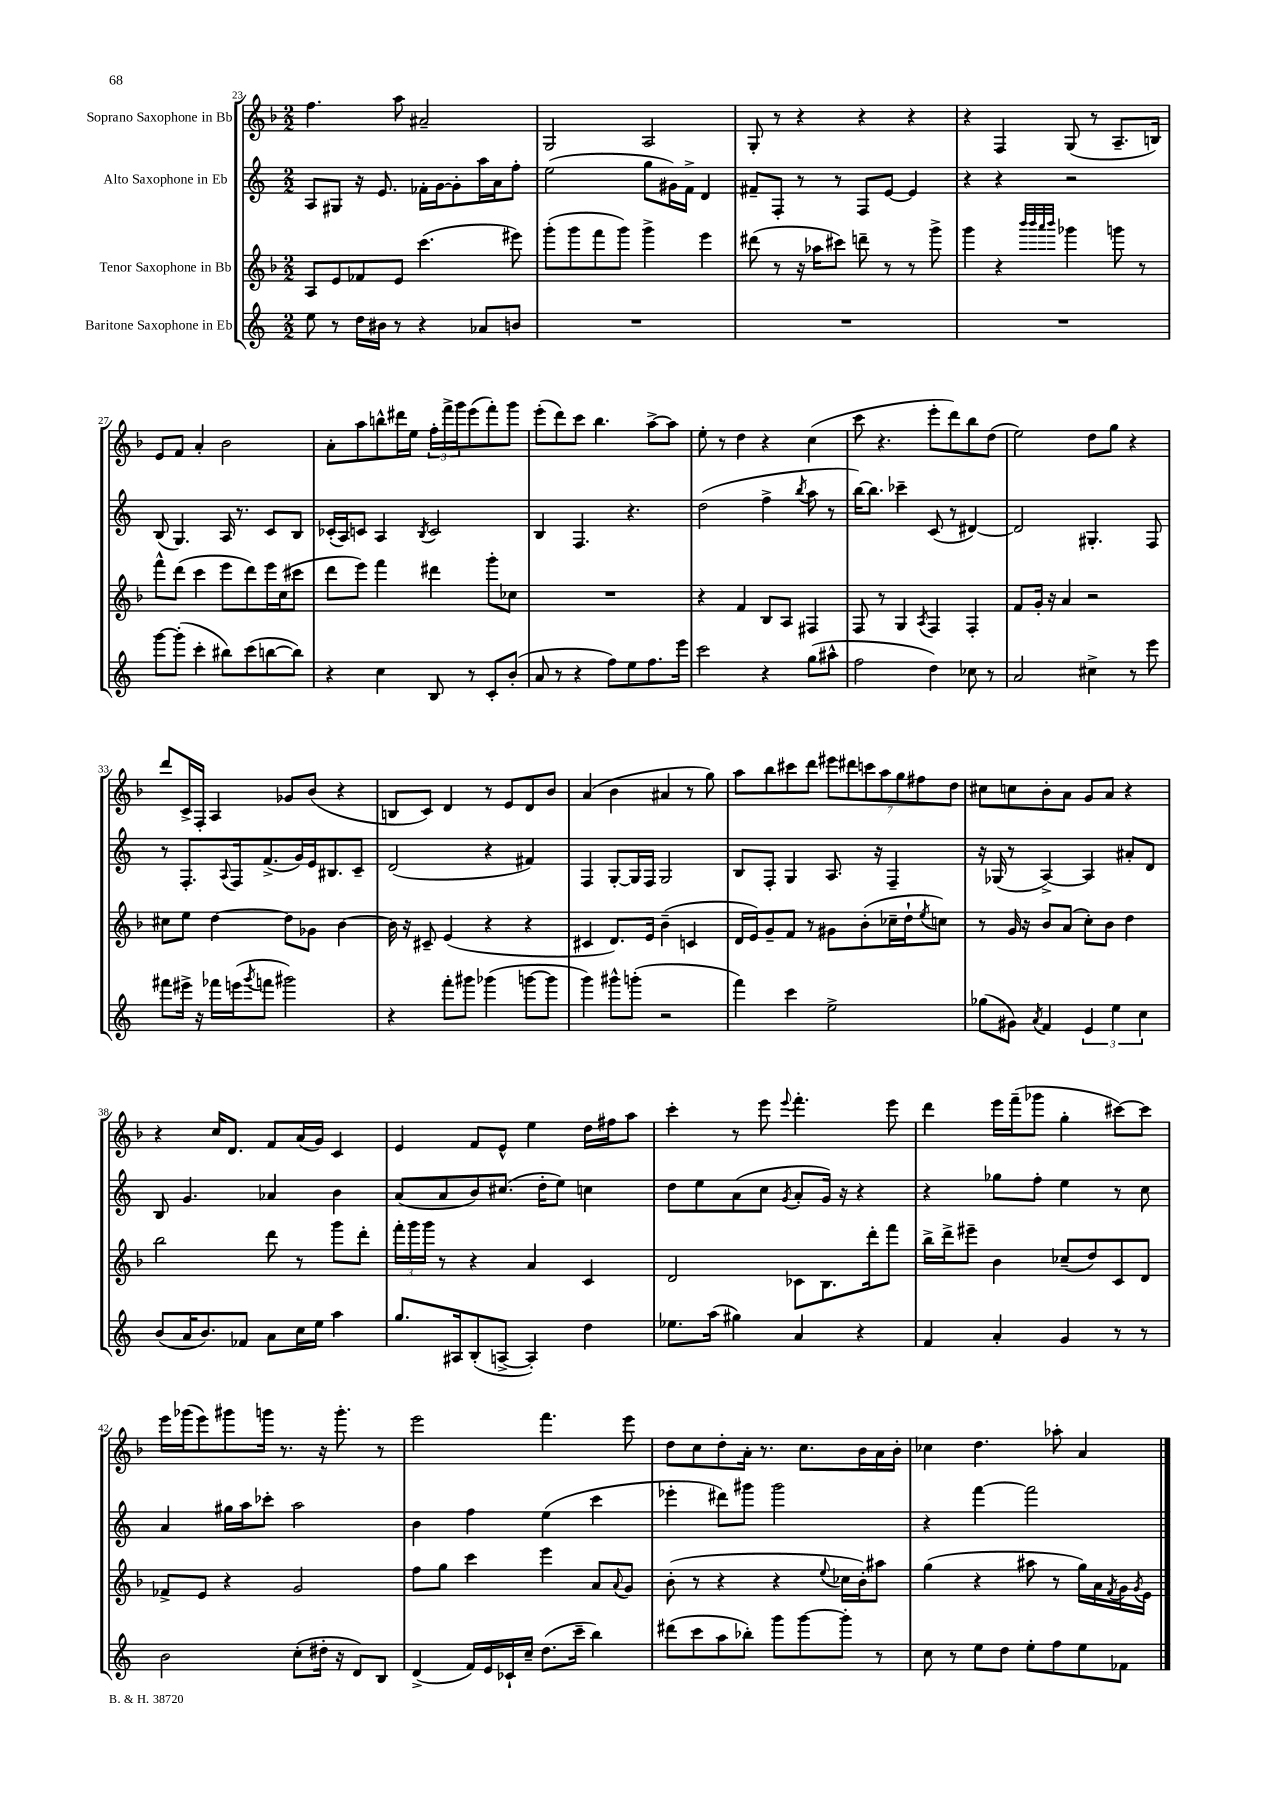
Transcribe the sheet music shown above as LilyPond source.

<<
\new StaffGroup <<
\new Staff = "s0" \with { instrumentName = "Soprano Saxophone in Bb" } {
    \clef treble \key f \major \numericTimeSignature \time 2/2
    f''4. a''8 ais'2-- |
    g2 a2 |
    g8-. r8 r4 r4 r4 |
    r4 f4 g8( r8 a8.-- b16) |
    e'8 f'8 a'4-. bes'2 |
    a'8-. a''8 b''8-^ dis'''16 e''16 \tuplet 3/2 { f''16-. f'''16-> g'''16 } e'''8( f'''8-.) g'''8 |
    e'''8-.( d'''8) c'''8 bes''4. a''8~-> a''8 |
    e''8-. r8 d''4 r4 c''4( |
    c'''8 r4. e'''8-. d'''8) bes''8 d''8( |
    e''2) d''8 g''8 r4 |
    d'''8 c'16-> f16-. a4 ges'8 bes'8( r4 |
    b8 c'8) d'4 r8 e'8 d'8 bes'8 |
    a'4( bes'4 ais'4 r8 g''8) |
    a''8 bes''8 cis'''8 d'''8 \tuplet 7/4 { eis'''8 dis'''8 c'''8 a''8 g''8 fis''8 d''8 } |
    cis''8 c''8 bes'8-. a'8 g'8 a'8 r4 |
    r4 c''16 d'8. f'8 a'16( g'16) c'4 |
    e'4 f'8 e'8-^ e''4 d''16 fis''16 a''8 |
    c'''4-. r8 e'''8 \appoggiatura { e'''8 } f'''4.-. e'''8 |
    d'''4 e'''16 f'''16--( ges'''8 g''4-. cis'''8~) cis'''8 |
    e'''16 ges'''16( e'''8) gis'''8 g'''16 r8. r16 g'''8.-. r8 |
    e'''2 f'''4. e'''8 |
    d''8 c''8 d''8-. a'16-. r8. c''8. bes'16 a'16 bes'16-. |
    ces''4 d''4. aes''8-. a'4 \bar "|." |
}
\new Staff = "s1" \with { instrumentName = "Alto Saxophone in Eb" } {
    \clef treble \key c \major \numericTimeSignature \time 2/2
    a8 gis8 r16 e'8. fes'16-. g'16~ g'8-. a''16 a'16 f''8-. |
    e''2( g''8 gis'16) f'16-> d'4 |
    fis'8-- f8-. r8 r8 f8 e'8~ e'4 |
    r4 r4 r2 |
    b8( g4.) a16 r8. c'8 b8 |
    ces'16-.( a16) c'8 a4 \acciaccatura { b8 } c'2 |
    b4 f4. r4. |
    d''2( f''4-> \acciaccatura { b''8 } a''8 r8 |
    b''16~) b''8. ces'''4-- c'8( r8 dis'4~) |
    dis'2 gis4.-. f8 |
    r8 f8.-. \appoggiatura { a8 } f16 f'8.->( g'16) e'16 bis8. c'8-- |
    d'2( r4 fis'4) |
    f4 g8~-. g16 f16 g2 |
    b8 f8-. g4 a8. r16 f4-- |
    r16 ges16( r8 a4~->) a4 ais'8-. d'8 |
    b8 g'4. aes'4 b'4 |
    a'8( a'8 b'8) cis''8.( d''16-. e''8) c''4 |
    d''8 e''8 a'8( c''8 \acciaccatura { g'8 } a'8-. g'16) r16 r4 |
    r4 ges''8 f''8-. e''4 r8 c''8 |
    a'4 gis''16 a''16 ces'''8-. a''2 |
    b'4 f''4 e''4( c'''4 |
    ees'''4-. dis'''8) gis'''8 gis'''2 |
    r4 f'''4~ f'''2 \bar "|." |
}
\new Staff = "s2" \with { instrumentName = "Tenor Saxophone in Bb" } {
    \clef treble \key f \major \numericTimeSignature \time 2/2
    a8 e'8 fes'8 e'8 c'''4.( eis'''8) |
    g'''8-.( g'''8 f'''8 g'''8) g'''4-> e'''4 |
    dis'''8( r8 r16 aes''16 cis'''8) d'''8-- r8 r8 g'''8-> |
    g'''4 r4 \grace { bes'''32 bes'''32 a'''32 bes'''32 } ges'''4 g'''8 r8 |
    f'''8-^ d'''8( c'''4 e'''8 d'''8) e'''16 c''16( cis'''8 |
    d'''8 e'''8) f'''4 dis'''4 g'''8-. ces''8 |
    R1 |
    r4 f'4 bes8 a8 fis4 |
    f8 r8 g4 \acciaccatura { a8 } f4 f4-. |
    f'8 g'16-. r16 a'4 r2 |
    cis''8 e''8 d''4~ d''8 ges'8 bes'4~ |
    bes'16 r16 cis'8-- e'4( r4 r4 |
    cis'4 d'8.) e'16 bes'4--( c'4 |
    d'16 e'16) g'8-- f'8 r8 gis'8 bes'8-.( ces''16-- d''16-! \acciaccatura { e''8 } c''8) |
    r8 g'16 r16 bes'8 a'8( c''8-.) bes'8 d''4 |
    bes''2 d'''8 r8 g'''8 d'''8-. |
    \tuplet 3/2 { f'''16-. g'''16 g'''16 } r8 r4 a'4 c'4 |
    d'2 ces'8 bes8. d'''16-. f'''8 |
    bes''16-> d'''16-> eis'''8-- bes'4 ces''8--( d''8) c'8 d'8 |
    fes'8-> e'8 r4 g'2 |
    f''8 g''8 c'''4 e'''4 a'8 \appoggiatura { a'8 } g'8 |
    bes'8-.( r8 r4 r4 \appoggiatura { e''8 } ces''16 bes'16-.) ais''8 |
    g''4( r4 ais''8 r8 g''16) a'16 \acciaccatura { f'8 } g'16 \acciaccatura { g'8 } e'16 \bar "|." |
}
\new Staff = "s3" \with { instrumentName = "Baritone Saxophone in Eb" } {
    \clef treble \key c \major \numericTimeSignature \time 2/2
    e''8 r8 d''16 bis'16 r8 r4 aes'8 b'8 |
    R1 |
    R1 |
    R1 |
    g'''8~ g'''8-.( c'''4-. bis''8) c'''8( b''8~ b''8) |
    r4 c''4 b8 r8 c'8-. b'8-.( |
    a'8 r8 r4 f''8) e''8 f''8. e'''16 |
    c'''2 r4 g''8( ais''8-^ |
    f''2 d''4) ces''8 r8 |
    a'2 cis''4-> r8 e'''8 |
    fis'''8 eis'''16-> r16 fes'''16 e'''16( \acciaccatura { g'''8 } f'''8 gis'''2) |
    r4 f'''8-. gis'''8 ges'''4( g'''8~ g'''8 |
    g'''4) gis'''8-^ g'''8-.( r2 |
    f'''4) c'''4 e''2-> |
    ges''8( gis'8) \acciaccatura { a'8 } f'4 \tuplet 3/2 { e'4 e''4 c''4 } |
    b'8( a'16 b'8.) fes'8 a'8 c''16 e''16 a''4 |
    g''8. ais16 b8-.( a8~-> a4-.) d''4 |
    ees''8. a''16( gis''4) a'4 r4 |
    f'4 a'4-. g'4 r8 r8 |
    b'2 c''8-.( dis''16-. r16 d'8) b8 |
    d'4->( f'16) e'16 ces'16-! c''16-- d''8.( c'''16-- b''4) |
    dis'''8( c'''8 a''8 bes''8-.) g'''8 g'''8~ g'''8-. r8 |
    c''8 r8 e''8 d''8 e''8-. f''8 e''8 fes'8 \bar "|." |
}
>>
>>
\layout { \context { \Score currentBarNumber = #23 } }
